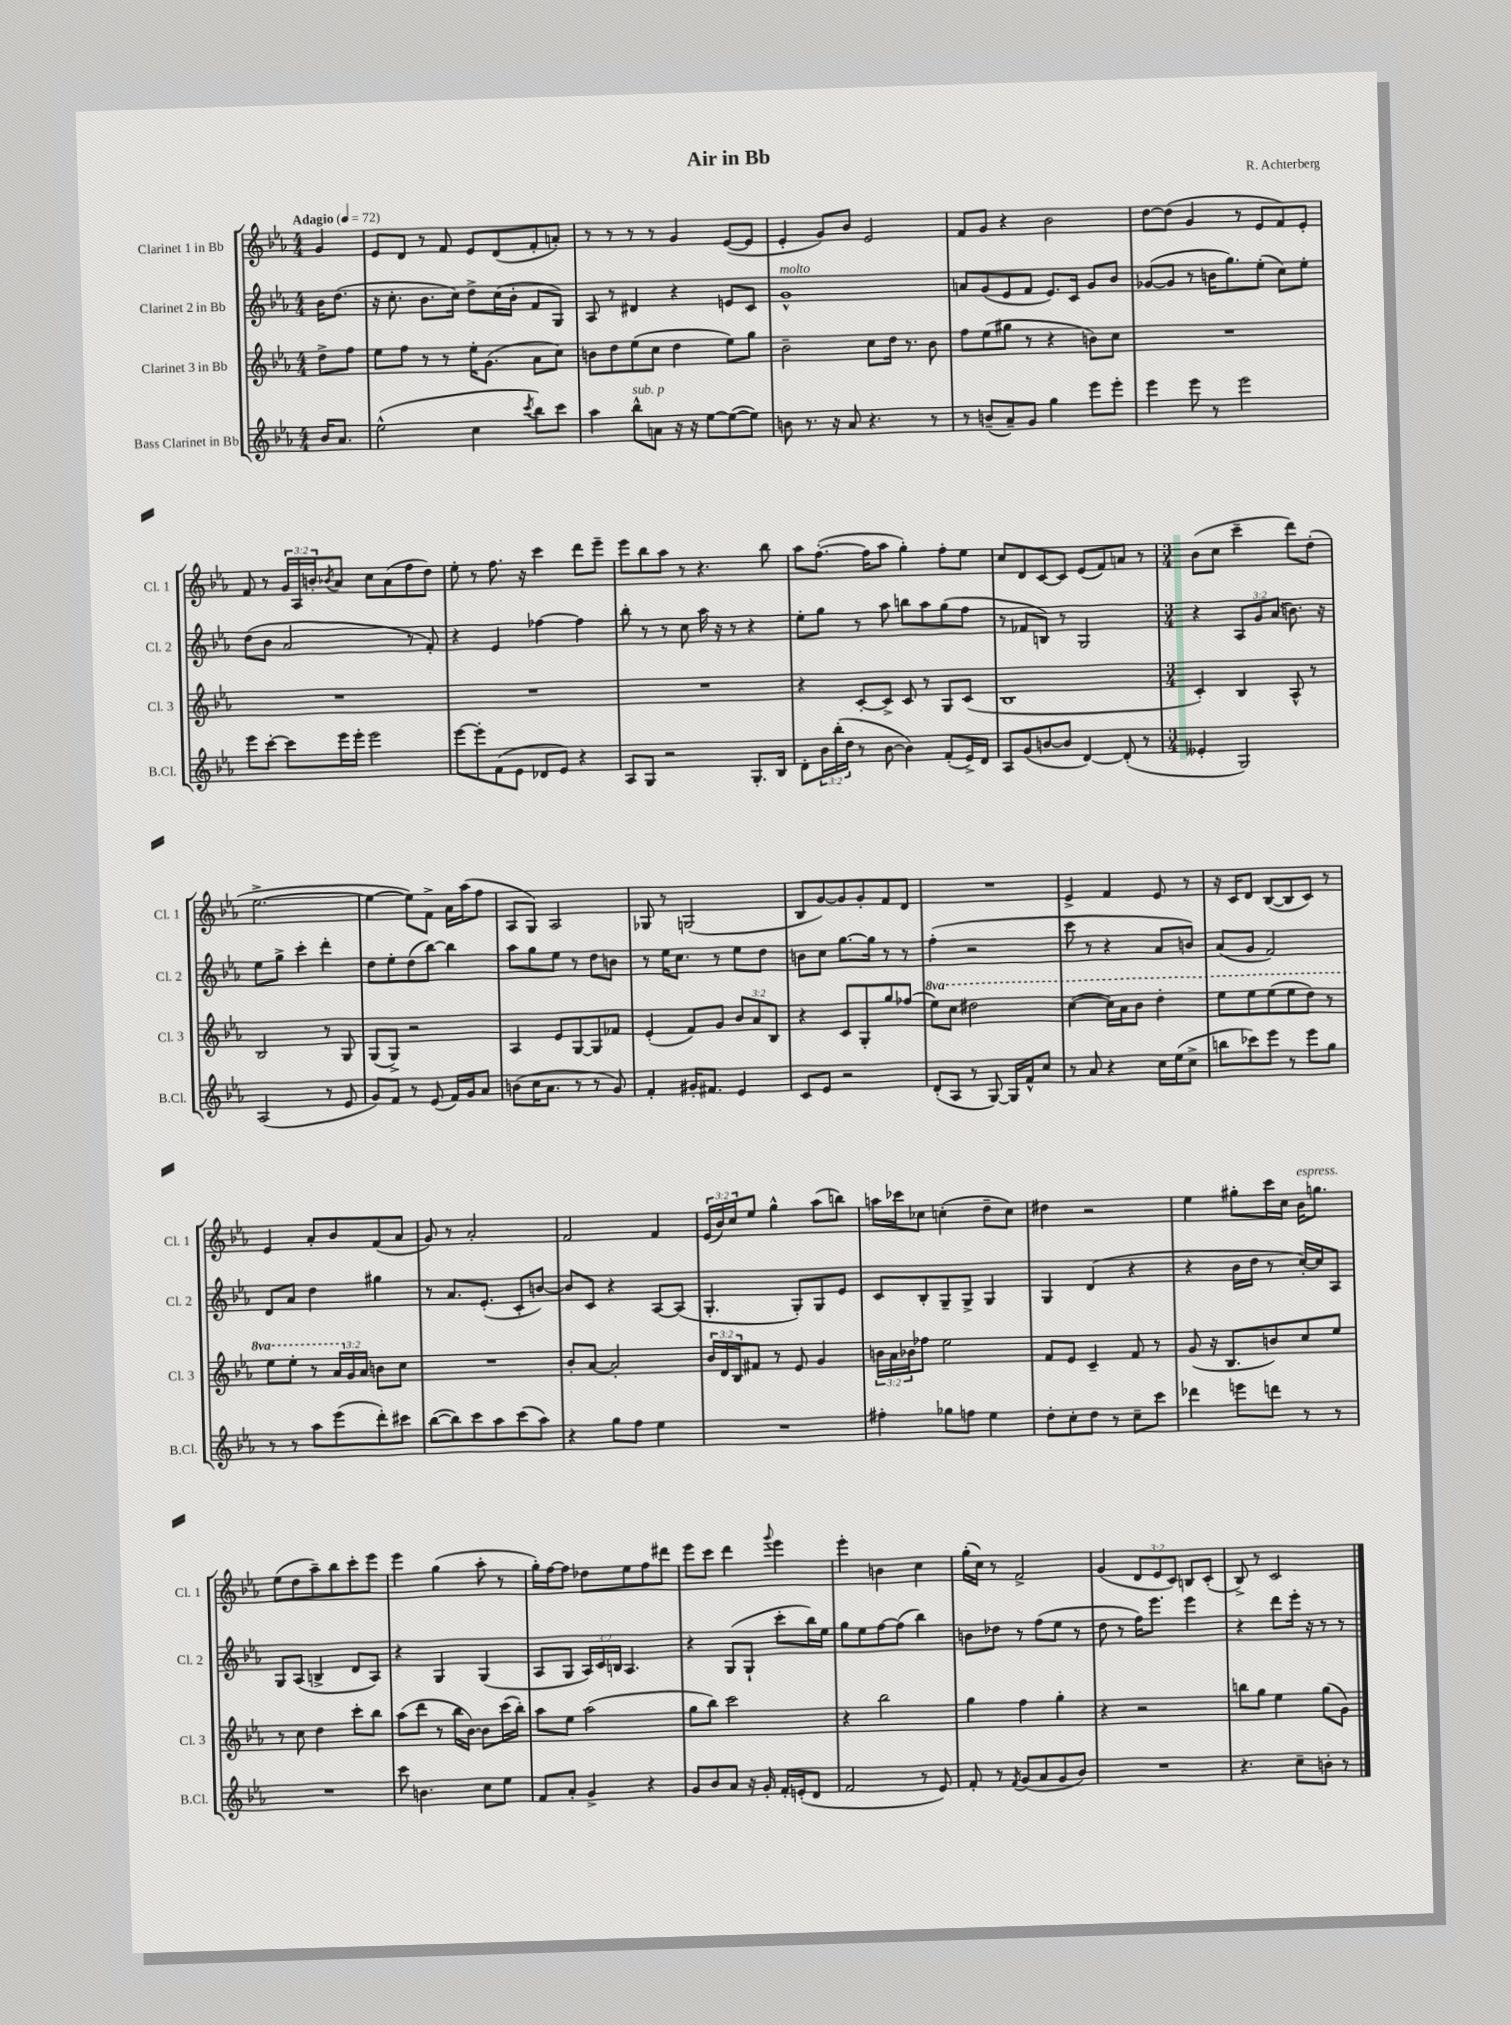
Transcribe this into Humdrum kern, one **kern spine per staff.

**kern	**kern	**kern	**kern
*staff4	*staff3	*staff2	*staff1
*clefG2	*clefG2	*clefG2	*clefG2
*k[b-e-a-]	*k[b-e-a-]	*k[b-e-a-]	*k[b-e-a-]
*M4/4	*M4/4	*M4/4	*M4/4
*MM72	*MM72	*MM72	*MM72
16b-/LK	8dd^\L	16b-\LK	4g/
8.a-/J	.	(8.dd\J	.
.	8ff\J	.	.
=	=	=	=
(2ee-^^\	8ee-\L	16r	8e-/L
.	.	8.cc'\	.
.	8ff\J	.	8d/J
.	8r	8.b-\L	8r
.	8r	.	8f/
.	.	16cc\Jk)	.
4cc\	16ee-'\LK	8dd^\L	8e-/L
.	(8.g\J	.	.
.	.	(16cc\L	(8d/
.	.	16b-'\JJ	.
8qccc/	.	.	.
8bb-\L)	8a-\L	8f/L	8f'/
8ccc\J	8cc\J)	8G/J)	8a'/J)
=	=	=	=
4aa-\	8b\L	8A-/	8r
.	8dd\	8r	8r
8bb-^^\L	(8ee-\	4d#/	8r
8a\J	8cc\J	.	8r
16r	4dd\	4r	4g/
16r	.	.	.
[8ee-\L	.	.	.
(8ee-\_	8ee-\L)	8e/L	([8e-/L
8ee-\]J)	8gg\J	8c/J	8e-/]J
=	=	=	=
8b\	2b-~\	1g^^	4e-'/
8.r	.	.	.
.	.	.	8g/L)
16r	.	.	.
8a-/	.	.	8b-/J
4.r	8cc\L	.	2e-/
.	16dd\Jk	.	.
.	8.r	.	.
8r	8b-\	.	.
=	=	=	=
8r	8ff\L	8a/L	8f/L
(8b~/L	(8ee-\	(8g/	8g/J
8a-~/)	8gg#\J	8e-/	4r
8g/J	8r	8f/J	.
4gg\	4r	8.e-/L)	2b-\
.	.	16c/Jk	.
8eee-\L	8b\L)	8g/L	.
8eee-'\J	8cc\J	8b-/J	.
=	=	=	=
4eee-\	1r	([8g-/L	[8dd\L
.	.	8g-/]J	(8dd\]J
8eee-\	.	8r	4g/
8r	.	16b\LK	.
.	.	8.gg\)	.
2eee-\	.	.	8r
.	.	(8ee-'\J	8e-/L
.	.	8cc\L)	8f/)
.	.	8ee-'\J	8e-'/J
=	=	=	=
8eee-\L	1r	(8dd\L	8f/
[8ccc'\J	.	8b-\J	8r
8ccc\]L	.	2a-/	24g/LL
.	.	.	24A-/
.	.	.	24b'/J
.	.	.	8qb-/
16eee-\L	.	.	8a-/J
16eee-'\JJ	.	.	.
2eee-\	.	.	8cc\L
.	.	.	(8a-\
.	.	8r	8ff\
.	.	8f'/)	8dd\J)
=	=	=	=
[8eee-\L	1r	4r	8ee-'\
8eee-'\]	.	.	8r
(8f\	.	4e-/	8.ff\
8e-\J	.	.	.
.	.	.	16r
8d-/L	.	[4ff-\	4ccc\
8e-/J)	.	.	.
4r	.	4ff-\]	8ddd\L
.	.	.	8eee-~\J
=	=	=	=
8A-/L	1r	8bb-'\	8eee-\L
8G/J	.	8r	8bb-\
2r	.	8r	8aa-\J
.	.	8cc\	8r
.	.	16aa-\	4.r
.	.	16r	.
.	.	8r	.
8.G'/L	.	4r	.
.	.	.	8bb-\
16B-/Jk	.	.	.
=	=	=	=
8d'\L	4r	8ee-'\L	8aa-\L
24b-\L	.	8gg\J	([8.ff'\J
(24bb-'\	.	.	.
24dd\JJ	.	.	.
8r	[8c'/L	8r	.
.	.	.	16ff\]LK
[8b-\	8c^/]J	8aa-\	8aa-\J
4b-\])	8c/	8bb\L	4gg'\)
.	8r	8aa-\	.
(8f'/L	8G/L	(8gg\	8ff'\L
16e-^/L)	(8c/J	8ff\J	8ee-\J
16d/JJ	.	.	.
=	=	=	=
8A-/L	1B-	8r	8cc/L
(8g/	.	8f-/L	8d/
[8b/	.	8B/J)	[8c/
8b/]J	.	8r	8c/]J
[4d/)	.	2G/	(8e-/L
.	.	.	8f/)
(8d'/]	.	.	8a/J
8r	.	.	8r
=	=	=	=
*M3/4	*M3/4	*M3/4	*M3/4
4e--'/	4c'/)	4r	(8b-\L
.	.	.	8cc\J
2G/)	4B-/	12A-/L	4ccc~\
.	.	12g/	.
.	.	(12a-/J	.
.	8A-^^/	8.b\)	8ddd\L)
.	8r	.	(8dd'\J
.	.	16r	.
=	=	=	=
(2A-/	2B-/	8ee-\L	[2.ee-^\
.	.	8gg^\J	.
.	.	4ccc'\	.
8r	8r	4ddd'\	.
8e-/	8G/	.	.
=	=	=	=
8g/L)	(8G/L	8dd\L	4ee-\_
8f/J	8G^/J)	8ee-'\	.
8r	2r	(8dd\	8ee-\]L)
(8e-/	.	[8bb-\J)	8f^\J
16f/LL)	.	4bb-\]	16a-\LL
16g/J	.	.	(16aa-\J
8a-/J	.	.	8ff\J
=	=	=	=
(8b\L	4A-/	8aa-\L	8A-/L
16cc\K	.	8gg\	8G/J)
8.a-\J	.	.	.
.	8e-/L	8ee-\J	2A-/
8r	[8G/	8r	.
8r	8G/]	8dd\L	.
8g/)	8f-/J	8b\J	.
=	=	=	=
4f'/	(4e-'/	8r	8G-/
.	.	16ee-\LK	8r
.	.	8.cc\J	.
16g#'/LK	8f/L)	.	(2G/
8.f#/J	.	.	.
.	8g/J	8r	.
4e-/	12b-/L	8ee-\L	.
.	12a-/	.	.
.	.	8dd\J	.
.	12B-/J	.	.
=	=	=	=
8c/L	4r	8b\L	8B-/L
8e-/J	.	8cc\J	[8g/)
2r	8c/L	[8.gg\L	8g/]
.	8G'/	.	8g'/
.	.	16gg\]Jk	.
.	8gg/	8r	8f/
.	(8ff-/J	8r	8d/J
=	=	=	=
(8d'/L	8eee-\L)	(4ff'\	2.r
8A-/J	8ccc\J	.	.
8r	2ddd#\	2r	.
[8G/)	.	.	.
16G/]LL	.	.	.
16f^^/J	.	.	.
8cc/J	.	.	.
=	=	=	=
8r	([4ccc\	8ccc\	4e-^/
8a-/	.	8r	.
4r	16ccc\]LL)	4r	4f/
.	16aa-\J	.	.
.	8bb-\J	.	.
16cc\LL	4ddd'\	8a-/L	8e-/
(16ee-\J	.	.	.
8cc^\J	.	8b/J)	8r
=	=	=	=
8bb\L	8eee-\L	(8a-/L	16r
.	.	.	16c/LK
8ccc-\)	8eee-\	8g/J	8d/J
8eee-\J	(8eee-\	2f/)	([8B-/L
8r	8eee-\	.	8B-/]
8eee-\L	8ddd\J)	.	8c/J)
8gg\J	8r	.	8r
=	=	=	=
8r	8eee-\L	8d/L	4e-/
8r	8eee-'\J	8a-/J	.
8aa-\L	8r	4dd\	8a-'/L
(8eee-\	24aa-/LL	.	8b-/
.	24g/	.	.
.	24a-/JJ	.	.
8ddd'\)	8b\L	4gg#\	(8f/
8ccc#\J	8cc\J	.	8a-/J
=	=	=	=
([8bb-\L	2.r	8r	8g/)
8bb-\])	.	8.a-/L	8r
8ccc\	.	.	2a-'/
.	.	(8.e-'/J	.
8aa-\	.	.	.
(8ccc\	.	8c'/L	.
8aa-\J)	.	[8b/J)	.
=	=	=	=
4r	8b-'/L	8b/]L	2f/
.	[8a-/J	8c/J	.
8gg\L	2a-'/]	4r	.
8ff\J	.	.	.
4ee-\	.	[8A-/L	4f/
.	.	(8A-/]J	.
=	=	=	=
2.r	24b-/LL	4.G'/	(24e-/LL
.	24d/	.	24b-/)
.	24B-/J	.	24cc/J
.	8f#/J	.	8ee-/J
.	8r	.	4gg^^\
.	8e-/	8G'/L)	.
.	4g/	8G/	(8aa-\L
.	.	8e-/J	8bb\J)
=	=	=	=
4ff#'\	24b\LL	8c/L	16aa\LL
.	24a-\	.	.
.	.	.	16ccc-\J
.	24b-\J	.	.
.	8ff-\J	8B-'/	8cc-\J
8gg-\L	2ee-\	8G~/	(4cc'\
8ff\J	.	8G^/J	.
4ee-\	.	4G/	8dd~\L
.	.	.	8cc\J)
=	=	=	=
8dd'\L	8f/L	4G/	4dd#\
8cc'\	8e-/J	.	.
8dd\J	4c~/	(4d/	2r
8r	.	.	.
8cc~\L	8f/	4r	.
8ccc\J	8r	.	.
=	=	=	=
4ddd-\	(8g/	4r	4ee-\
.	16r	.	.
.	8.B-/L	.	.
8eee\L	.	16b-\LL	8gg#'\L
.	.	16dd\JJ	.
8ddd\J	8b/)	8r	16ccc\L
.	.	.	16cc\JJ
8r	8cc/	[16cc'/LL)	16b-\LK
.	.	16cc/]J	8.gg\J
8r	8ee-/J	8A-/J	.
=	=	=	=
2.r	8r	8G/L	(8ee-\L
.	8cc\	(8A-/J	8dd\
.	4dd\	4B^/	8aa-~\)
.	.	.	8bb-\
.	8ccc'\L	8d/L	8ccc'\
.	8bb-\J	8A-/J)	8eee-\J
=	=	=	=
8ccc\	(8aa-\L	4r	4eee-\
4.b\	8ddd\J	.	.
.	8r	4G/	(4gg\
.	16bb-\LL	.	.
.	[16b-\JJ)	.	.
8cc\L	8b-\]L	(4G/	8aa-'\
8ee-\J	(16ccc\L	.	8r
.	16bb-'\JJ)	.	.
=	=	=	=
8f/L	8aa-\L	8A-/L	16gg'\LL)
.	.	.	[16ff\J
8a-'/J	8ee-\J	8G/J	8ff\]J
4g^/	(2aa-\	24A-/LL)	8dd-\L
.	.	24c/	.
.	.	24B/JJ	.
.	.	4.A-/	8ee-\
4r	.	.	8ff\
.	.	.	8ddd#\J
=	=	=	=
8g/L	8gg\L	4r	8eee-\L
8b-/	8bb-\J)	.	8ccc\J
8a-/J	2ccc\	(8G/L	4ddd\
16r	.	8G`/J	.
16g'/	.	.	.
.	.	.	8qqggg/
16f'/LL	.	8ccc'\L	4eee-\
(16e'/J	.	.	.
8d/J	.	16bb-\L)	.
.	.	16ee-\JJ	.
=	=	=	=
2f/	4r	8gg\L	4eee-'\
.	.	8ee-\	.
.	2bb-\	[8ff\	4b\
.	.	(8ff\]J	.
8r	.	4bb-\)	4cc\
8e-/)	.	.	.
=	=	=	=
8f'/	4gg\	8b\L	(16gg'\LL
.	.	.	16cc\JJ)
8r	.	8dd-\J	8r
8qf/	.	.	.
(8g/L	4ff\	8r	2f^/
8a-/	.	(8ff\L	.
8g/	4gg'\	8ee-\J	.
8b-/J)	.	8r	.
=	=	=	=
2.r	4r	8dd\	(4g/
.	.	8r	.
.	2r	16ff\LK)	12d/L
.	.	8.eee-\J	.
.	.	.	12e-/
.	.	.	12c/J)
.	.	4eee-\	8B/L
.	.	.	(8c'/J
=	=	=	=
4.r	8bb\L	4r	8B-^/)
.	8gg\J	.	8r
.	4ee-\	8ddd\L	2c/
8cc~\L	.	16eee-'\Jk	.
.	.	16r	.
8b'\J	(8gg\L	8r	.
8r	8g\J)	8r	.
==	==	==	==
*-	*-	*-	*-
